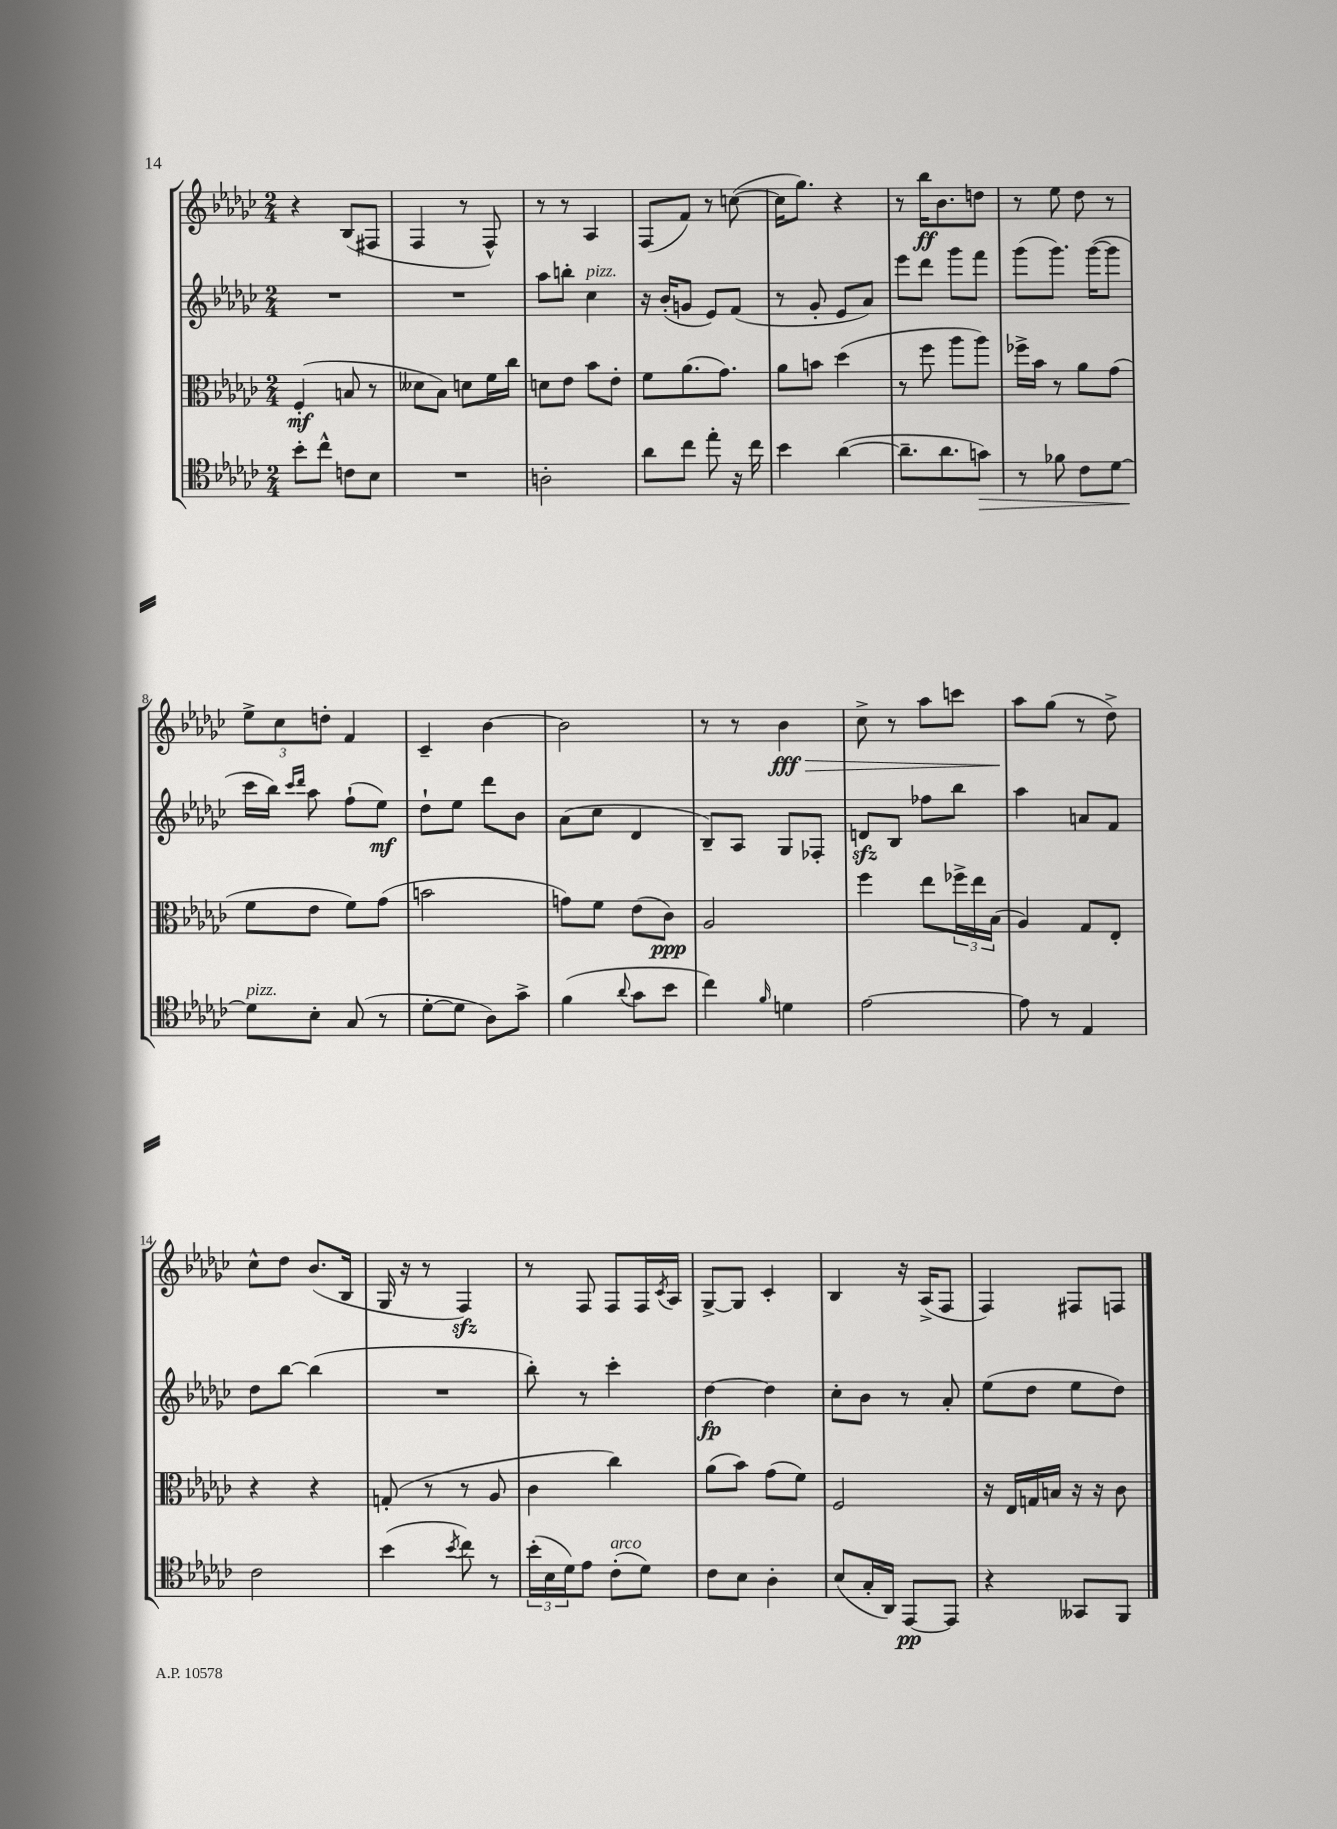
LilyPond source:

<<
\new StaffGroup <<
\new Staff = "s0" {
    \clef treble \key ges \major \numericTimeSignature \time 2/4
    r4 bes8( fis8 |
    f4 r8 f8-^) |
    r8 r8 aes4 |
    f8( f'8) r8 c''8~( |
    c''16 ges''8.) r4 |
    r8 bes''16\ff bes'8. d''8 |
    r8 ees''8 des''8 r8 |
    \tuplet 3/2 { ees''8-> ces''8 d''8-. } f'4 |
    ces'4-- bes'4~ |
    bes'2 |
    r8 r8 bes'4\fff\> |
    ces''8-> r8 aes''8 c'''8 |
    aes''8\! ges''8( r8 des''8->) |
    ces''8-^ des''8 bes'8.( bes16 |
    ges16 r16 r8 f4\sfz) |
    r8 f8 f8 f16 \acciaccatura { ces'8 } aes16 |
    ges8~-> ges8 ces'4-. |
    bes4 r16 aes16->( f8 |
    f4) fis8 f8 \bar "|." |
}
\new Staff = "s1" {
    \clef treble \key ges \major \numericTimeSignature \time 2/4
    R2 |
    R2 |
    aes''8 b''8-. ces''4^\markup { \italic "pizz." } |
    r16 bes'16-.( g'8 ees'8) f'8( |
    r8 ges'8-. ees'8 aes'8) |
    ees'''8 des'''8 ges'''8 f'''8 |
    ges'''8( ges'''8.) ges'''16~( ges'''8 |
    ces'''16 bes''16) \grace { ces'''16 des'''16 } aes''8 f''8-!( ees''8\mf) |
    des''8-! ees''8 des'''8 bes'8 |
    aes'8( ces''8 des'4 |
    bes8--) aes8 ges8 fes8-. |
    d'8\sfz bes8 fes''8 bes''8 |
    aes''4 a'8 f'8 |
    des''8 bes''8~ bes''4( |
    R2 |
    bes''8-.) r8 ces'''4-. |
    des''4~\fp des''4 |
    ces''8-. bes'8 r8 aes'8-. |
    ees''8( des''8 ees''8 des''8) \bar "|." |
}
\new Staff = "s2" {
    \clef alto \key ges \major \numericTimeSignature \time 2/4
    f4-.\mf( b8 r8 |
    deses'8 bes8) d'8 f'16 ces''16 |
    d'8 ees'8 bes'8 ees'8-. |
    f'8 aes'8.( ges'8.) |
    aes'8 b'8 des''4( |
    r8 f''8 aes''8 aes''8) |
    fes''16-> bes'16 r8 aes'8 ges'8( |
    f'8 ees'8 f'8) ges'8( |
    b'2 |
    g'8) f'8 ees'8( ces'8\ppp) |
    aes2 |
    f''4 ees''8 \tuplet 3/2 { fes''16-> ees''16 bes16( } |
    aes4) ges8 ees8-. |
    r4 r4 |
    g8-.( r8 r8 aes8 |
    ces'4 ces''4) |
    aes'8( bes'8) ges'8( f'8) |
    f2 |
    r16 ees16 g16 b16 r16 r16 ces'8 \bar "|." |
}
\new Staff = "s3" {
    \clef tenor \key ges \major \numericTimeSignature \time 2/4
    bes'8-. ces''8-^ c'8 bes8 |
    R2 |
    a2-. |
    aes'8 ces''8 ees''8-. r16 ces''16 |
    bes'4 aes'4~( |
    aes'8.-- aes'8. g'8\>) |
    r8 fes'8 ces'8 des'8~ |
    des'8\!^\markup { \italic "pizz." } bes8-. ges8( r8 |
    des'8~-. des'8 aes8) ges'8-> |
    f'4( \appoggiatura { aes'8 } ges'8 bes'8 |
    ces''4) \grace { f'16 } d'4 |
    ees'2~ |
    ees'8 r8 ees4 |
    ces'2 |
    bes'4( \acciaccatura { bes'8 } ces''8) r8 |
    \tuplet 3/2 { bes'16-.( bes16 des'16) } ees'8 ces'8-.^\markup { \italic "arco" }( des'8) |
    ces'8 bes8 aes4-. |
    bes8( ges16-. aes,16) ees,8~\pp ees,8 |
    r4 geses,8 f,8 \bar "|." |
}
>>
>>
